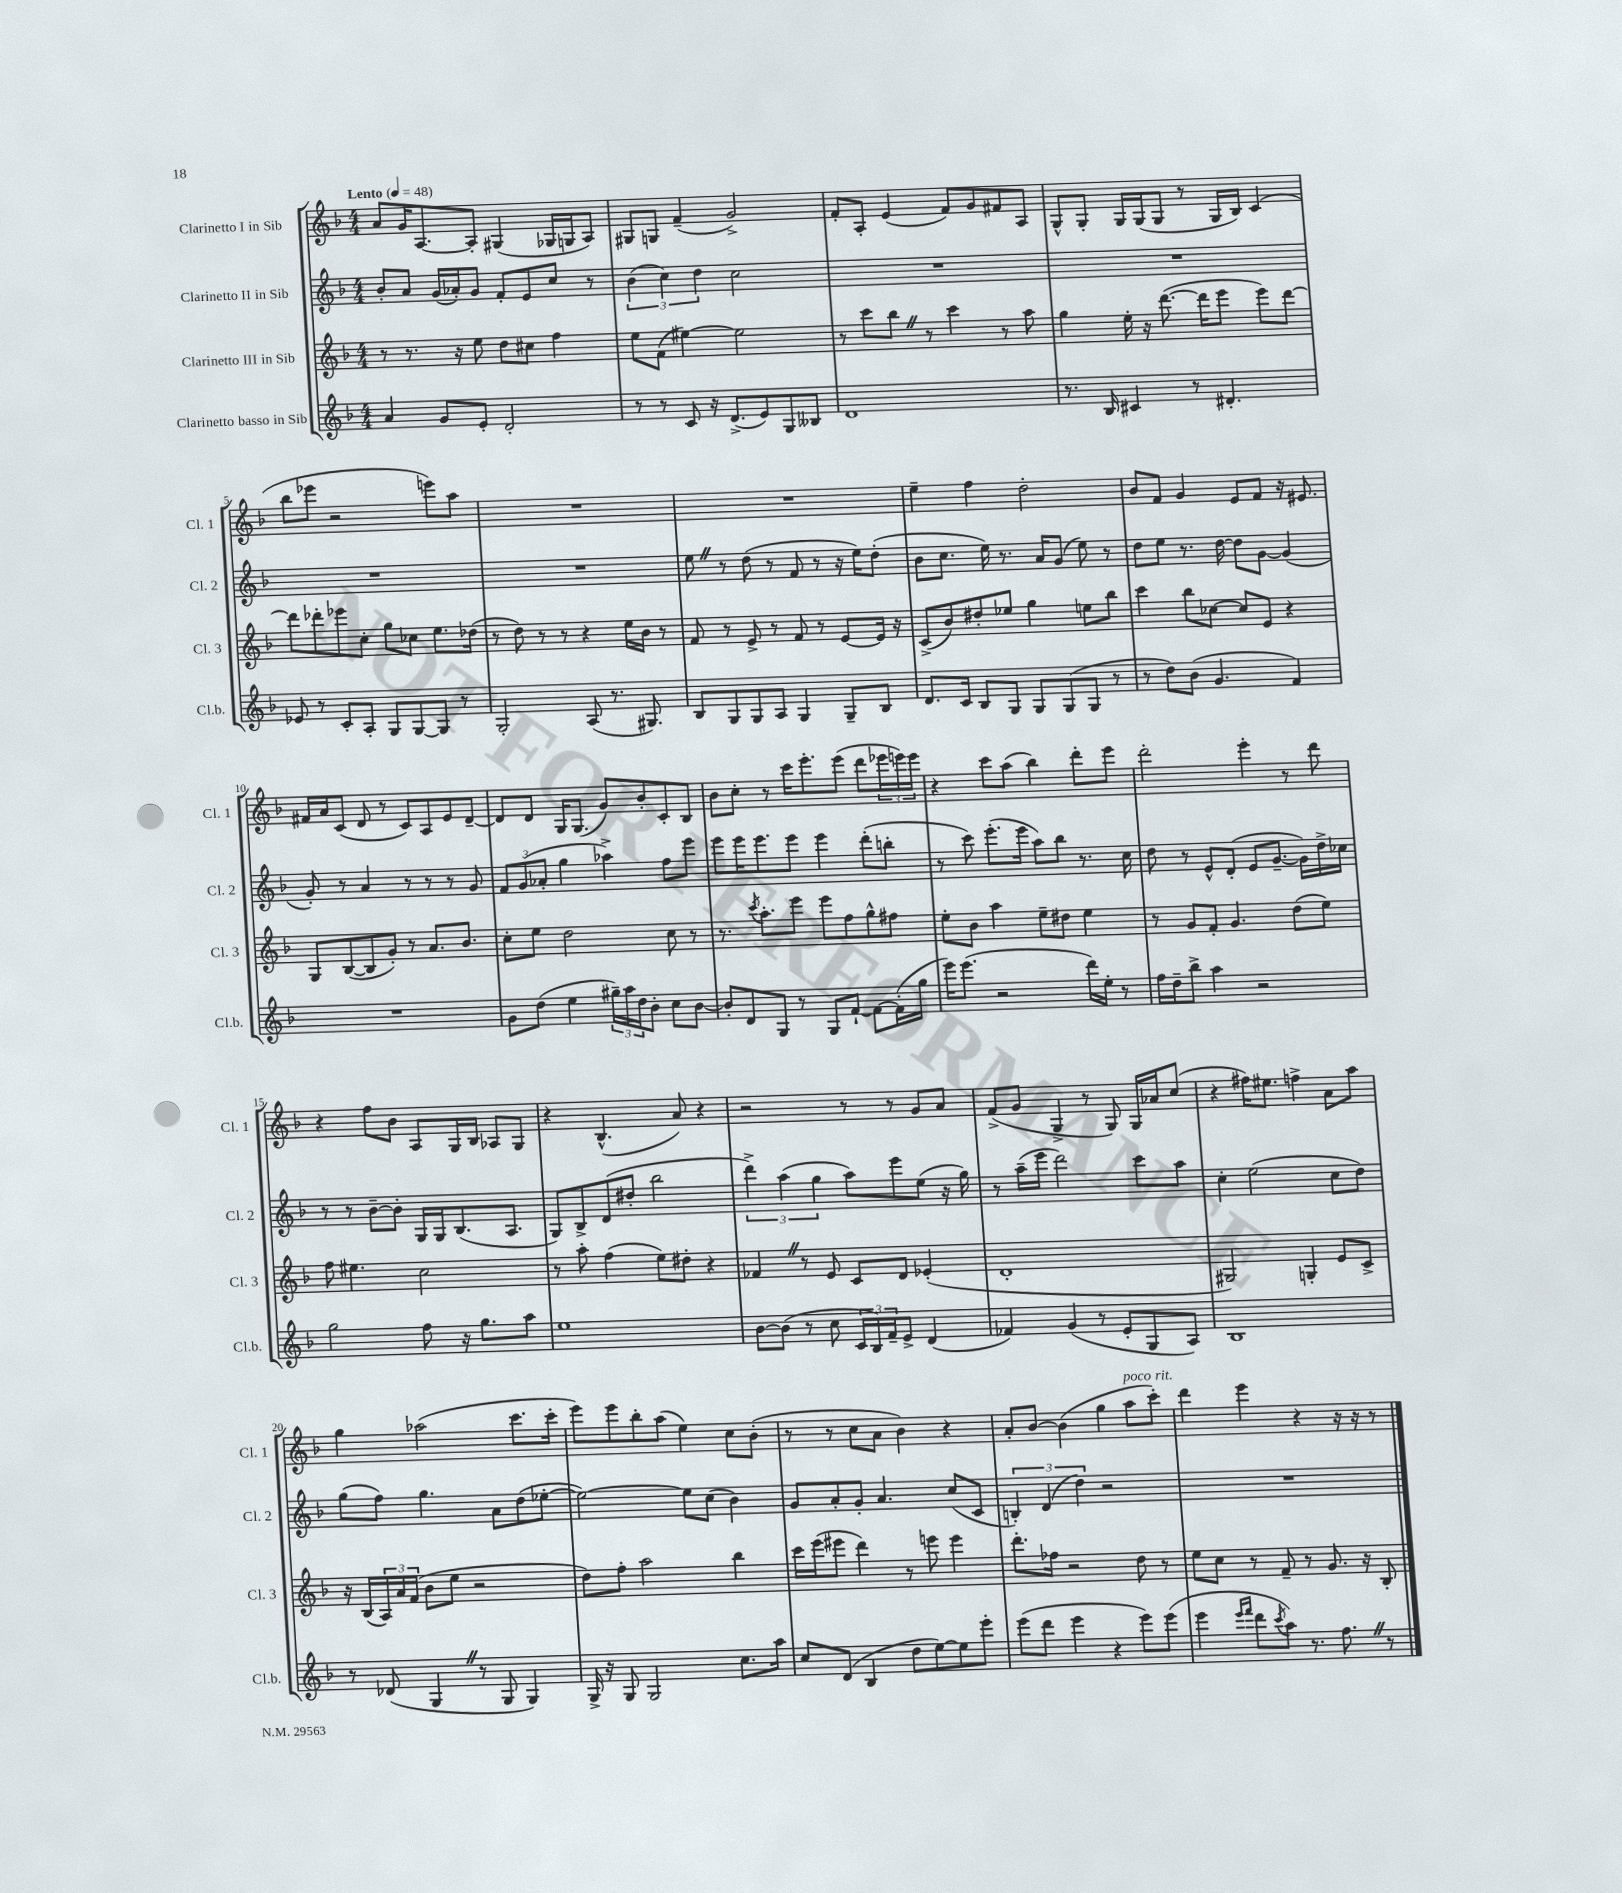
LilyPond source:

<<
\new StaffGroup <<
\new Staff = "s0" \with { instrumentName = "Clarinetto I in Sib" shortInstrumentName = "Cl. 1" } {
    \clef treble \key f \major \numericTimeSignature \time 4/4 \tempo "Lento" 4 = 48
    a'8 g'16 a8.~ a8-. gis4( ges16 g16 a8) |
    gis8 g8 f'4--( g'2->) |
    f'8-. a8-. e'4( f'8) g'8 fis'8 a8 |
    g8-^ g8-. g16 g16( g8 r8 g16 bes16) c'4( |
    bes''8 ees'''8 r2 e'''8) a''8 |
    R1 |
    R1 |
    e''4-- f''4 d''2-. |
    bes'8 f'8 g'4 e'8 f'8 r16 eis'8. |
    fis'16 a'16 c'8( d'8 r8 c'8) a8 e'8 d'8~-- |
    d'8 d'8 g16 g8.( g'8) bes'8-. c'8-. bes8 |
    bes'8 c''8-. r8 c'''16 e'''8.-. e'''8( d'''8 \tuplet 3/2 { ees'''16 e'''16) e'''16 } |
    r4 c'''8 a''8( bes''4) d'''8-. e'''8 |
    d'''2-. e'''4-. r8 d'''8 |
    r4 f''8 bes'8 a8 g16 bes16 aes8 g8 |
    r4 bes4.-^( a'8) r4 |
    r2 r8 r8 g'8 a'8 |
    f'8->( g'8 g4-> r8 g8) g16 aes'16 c''8( |
    r4 fis''16) eis''8. f''4-> a'8 a''8 |
    g''4 aes''2( c'''8. c'''16-. |
    e'''8) e'''8 bes''8-. a''8( e''4) c''8 bes'8-.( |
    r8 r8 c''8 a'8 bes'4) r4 |
    a'8-. bes'8~ bes'4( g''4 a''8^\markup { \italic "poco rit." } c'''8-.) |
    d'''4 e'''4 r4 r16 r16 r8 \bar "|." |
}
\new Staff = "s1" \with { instrumentName = "Clarinetto II in Sib" shortInstrumentName = "Cl. 2" } {
    \clef treble \key f \major \numericTimeSignature \time 4/4
    bes'8-. a'8 g'16( aes'16-.) g'8 f'8-. e'8 c''8 r8 |
    \tuplet 3/2 { bes'4( c''4) d''4 } c''2 |
    R1 |
    R1 |
    R1 |
    R1 |
    e''8 \once \override BreathingSign.text = \markup { \musicglyph "scripts.caesura.straight" } \breathe r8 d''8( r8 f'8 r8 r16 e''16) d''8-.( |
    bes'8 c''8. e''16) r8. a'16 g'8( e''8) r8 |
    d''8 e''8 r8. d''16~ d''8 g'8~ g'4( |
    g'8-.) r8 a'4 r8 r8 r8 g'8 |
    \tuplet 3/2 { f'8 g'8( aes'8-. } g''4 aes''4->) f''8 e'''8 |
    e'''8 e'''16 e'''8. e'''8 e'''4 d'''8-.( b''8-. |
    r8 c'''8) e'''8.-.( e'''16 a''8) bes''8 r8. c''16 |
    d''8 r8 e'8-^ d'8-.( e'8 g'8.~-- g'16) d''16-> ces''16 |
    r8 r8 bes'8~-- bes'8-. g16 g16 bes8.( a8. |
    g8) bes8-> d'8( dis''8-. bes''2 |
    \tuplet 3/2 { d'''4->) a''4( g''4 } a''8) e'''8 e''8( r16 g''16) |
    r8 a''16--( e'''16 d'''2) c'''8 a''8 |
    c''4-. e''2( c''8 d''8) |
    g''8( f''8) g''4. a'8 d''8( ees''8~-. |
    ees''2~) ees''8 c''8( bes'4) |
    g'8 a'8-. g'8-. a'4. c''8( c'8 |
    \tuplet 3/2 { b4-.) d'4( d''4) } r2 |
    R1 \bar "|." |
}
\new Staff = "s2" \with { instrumentName = "Clarinetto III in Sib" shortInstrumentName = "Cl. 3" } {
    \clef treble \key f \major \numericTimeSignature \time 4/4
    r8 r8. r16 e''8 d''8 cis''8 f''4 |
    e''8 f'8( eis''4~) eis''2 |
    r8 c'''8 bes''8 \once \override BreathingSign.text = \markup { \musicglyph "scripts.caesura.straight" } \breathe r8 c'''4 r8 a''8 |
    g''4 e''16-. r16 d'''8.~( d'''16 e'''8 e'''8) d'''8~ |
    d'''8 des'''8-. ees'''8 c''8-. g''8 ces''8 e''8. des''16( |
    r8 d''8) r8 r8 r4 e''16 bes'16 r8 |
    f'8 r8 e'8-> r8 f'8 r8 e'8~ e'16 r16 |
    c'8->( bes'8) dis''8-. ees''8 g''4 e''8 bes''8 |
    c'''4 bes''8 ces''8~ ces''8 e'8 r4 |
    g8 bes8~( bes8 g'8-.) r8 a'8. bes'8. |
    c''8-. e''8 d''2 c''8 r8 |
    r8. \acciaccatura { c'''8 } a''8.-. e'''8 e'''8 f''8 g''8-^ fis''8 |
    e''8-. bes'8 a''4 e''8-- dis''8 e''4 |
    r8 g'8 f'8-. g'4. d''8( e''8) |
    f''8 eis''4. c''2 |
    r8 a''8-. f''4( e''8) dis''8-. r4 |
    fes'4 \once \override BreathingSign.text = \markup { \musicglyph "scripts.caesura.straight" } \breathe r8 e'8 c'8 d'8 ees'4-.( |
    d'1-. |
    gis2) g4-. e'8 c'8-> |
    r16 bes16( \tuplet 3/2 { a16) a'16 f'16( } bes'8 e''8 r2 |
    d''8) f''8-. a''2 bes''4 |
    c'''16 e'''16( eis'''8 d'''4) r8 e'''8 e'''4 |
    d'''8.-. fes''16 r2 d''8 r8 |
    e''8 c''8 r8 f'8-- r8 g'8. r16 bes8-. \bar "|." |
}
\new Staff = "s3" \with { instrumentName = "Clarinetto basso in Sib" shortInstrumentName = "Cl.b." } {
    \clef treble \key f \major \numericTimeSignature \time 4/4
    a'4 g'8 e'8-. d'2-. |
    r8 r8 c'8 r16 d'8.->( e'8) g8 beses8 |
    d'1 |
    r8. bes16 cis'4 r8 dis'4.-. |
    ees'8 r8 c'8-. a8-. g8 g8~ g8 r8 |
    g2-. a8( r8. gis8.) |
    bes8 g8 g8 a8 g4 g8-- bes8 |
    d'8. c'16 bes8 g8 g8 g8( g8 r8 |
    r8 d''8) bes'8( g'4. f'4) |
    R1 |
    g'8 d''8( e''4 \tuplet 3/2 { gis''16--) a''16 d''16 } bes'8-. c''8 bes'8~ |
    bes'8-. d'8 g8 r8 g8 f'8~-! f'8~ f'16-.( g''16 |
    e'''16) e'''8.( r2 d'''16) e''16-. r8 |
    f''16 d''16-- bes''8-> a''4 r2 |
    g''2 f''8 r16 g''8. a''8 |
    e''1 |
    bes'8~ bes'8( r8 c''8 \tuplet 3/2 { c'16 bes16) f'16-- } e'8-> d'4( |
    fes'4) g'4( r8 e'8-. g8 a8) |
    bes1 |
    r8 des'8( g4 \once \override BreathingSign.text = \markup { \musicglyph "scripts.caesura.straight" } \breathe r8 g8 g4) |
    g16-> r16 g8 g2 c''8. a''16 |
    c''8 d'8( bes4 d''8 e''8~) e''8 e'''8-. |
    e'''8( d'''8 e'''4 r4 e'''8) e'''8( |
    e'''4 \grace { e'''16 f'''16 } d'''8 \acciaccatura { c'''8 } a''8) r8. f''8. \once \override BreathingSign.text = \markup { \musicglyph "scripts.caesura.straight" } \breathe r8 \bar "|." |
}
>>
>>
